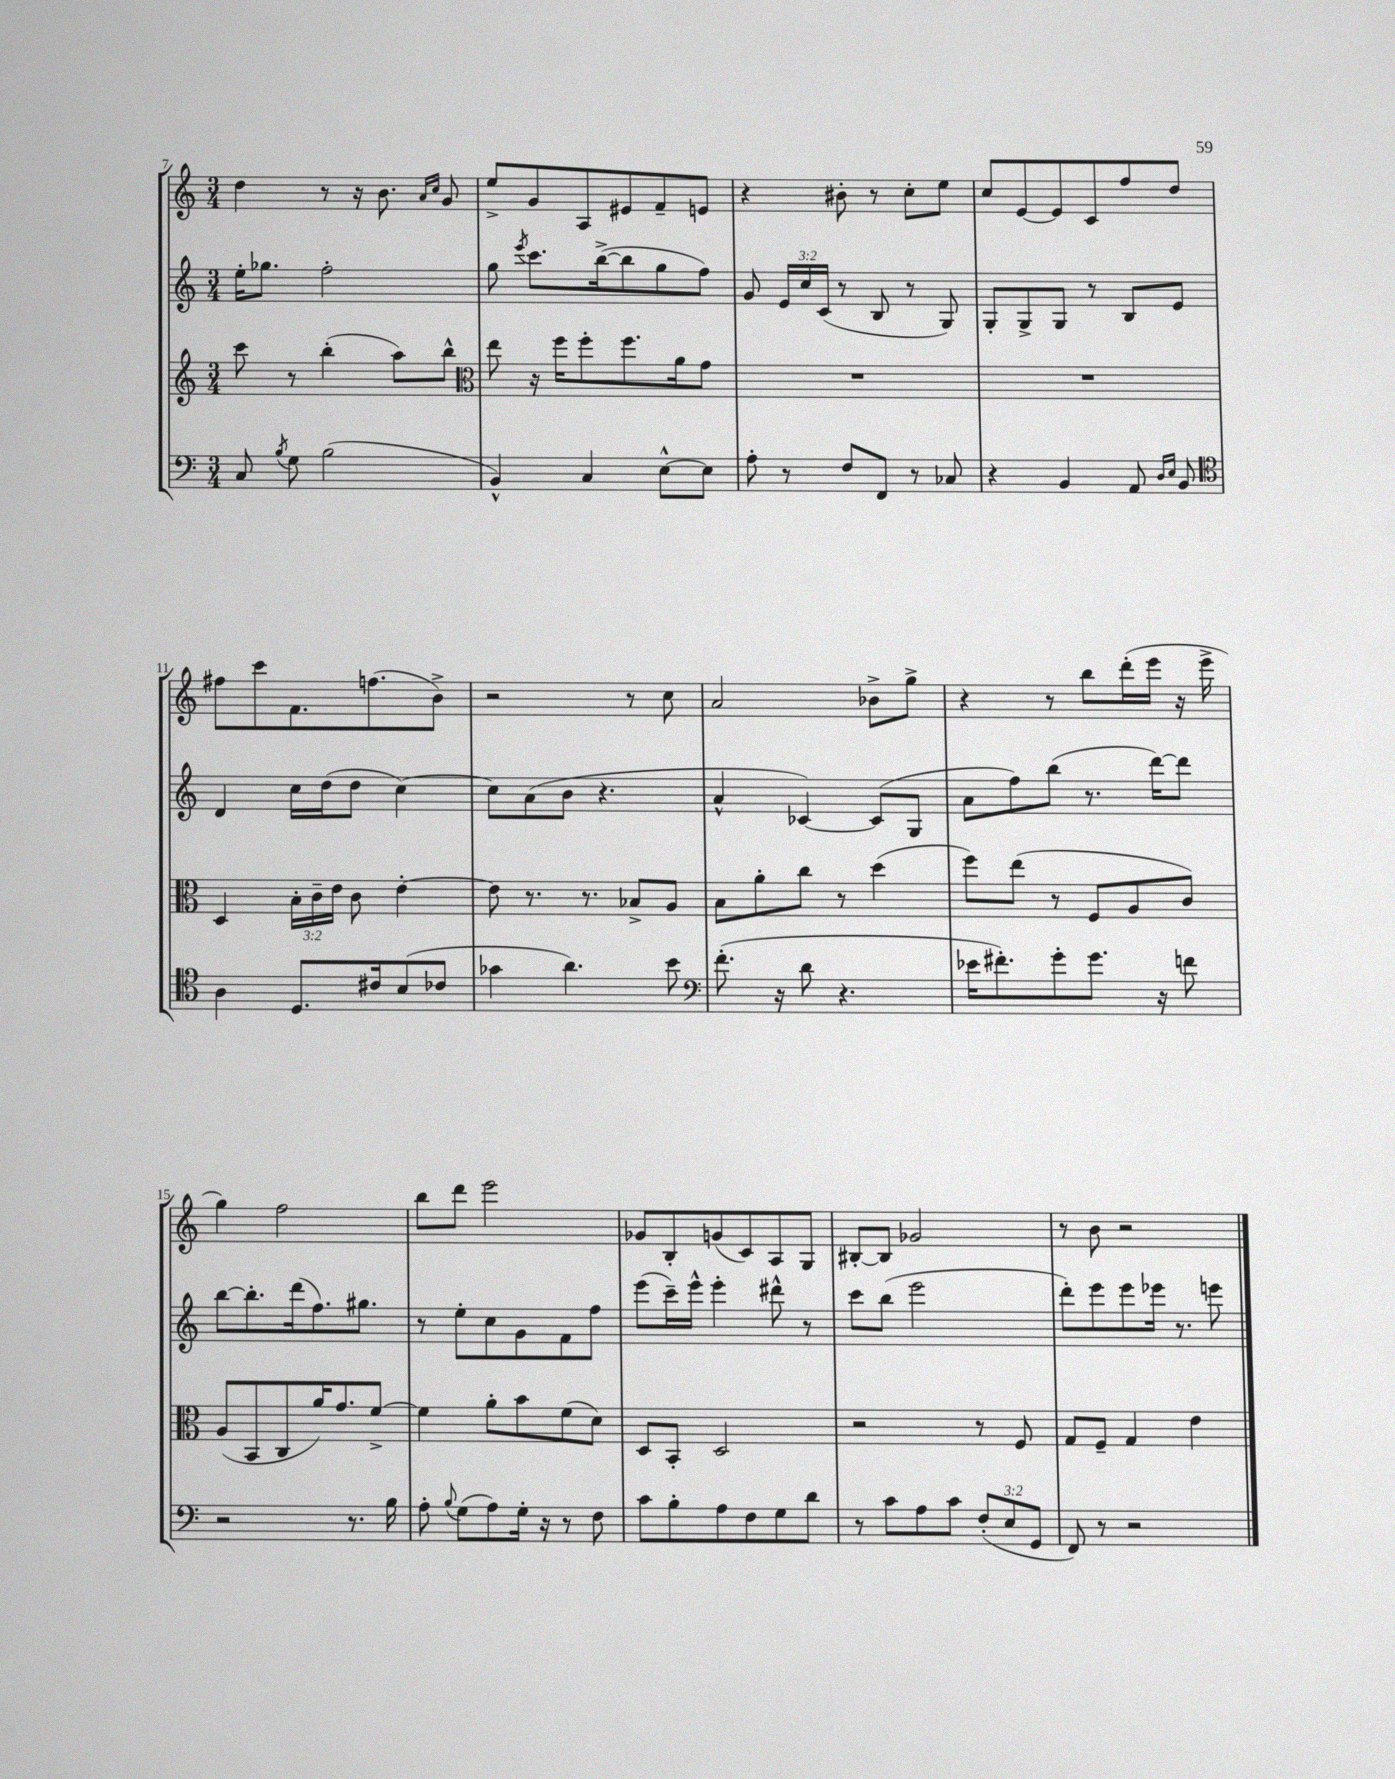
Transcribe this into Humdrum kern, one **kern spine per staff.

**kern	**kern	**kern	**kern
*staff4	*staff3	*staff2	*staff1
*clefF4	*clefG2	*clefG2	*clefG2
*k[]	*k[]	*k[]	*k[]
*M3/4	*M3/4	*M3/4	*M3/4
8C	8ccc	16ee'	4dd
.	.	8.gg-	.
8qB	.	.	.
8G	8r	.	.
(2B	(4bb'	2ff'	8r
.	.	.	16r
.	.	.	8.b
.	8aa)	.	.
.	.	.	16qqa
.	.	.	16qqcc
.	8bb^^	.	8g
=	=	=	=
*	*clefC3	*	*
4BB^^)	8ee	8gg	8ee^
.	.	8qeee	.
.	16r	8.ccc	8g
.	16ff	.	.
4C	8ff'	.	8A
.	.	([16bb^	.
.	8.ff	8bb]	8e#
[8E^^	.	8gg	8f~
.	16a	.	.
8E]	8g	8ff)	8e
=	=	=	=
8A'	2.r	8g	4r
8r	.	24e	.
.	.	24cc	.
.	.	(24c	.
8F	.	8r	8b#'
8FF	.	8B	8r
8r	.	8r	8cc'
8C-	.	8G)	8ee
=	=	=	=
4r	2.r	8G'	8cc
.	.	8G^	[8e
4BB	.	8G	8e]
.	.	8r	8c
8AA	.	8B	8ff
16qqD	.	.	.
16qqE	.	.	.
8BB	.	8e	8dd
=	=	=	=
*clefC4	*	*	*
4A	4D	4d	8ff#
.	.	.	8ccc
8.D	24B'	16cc	8.f
.	24c~	.	.
.	.	(16dd	.
.	24e	.	.
.	8c	8dd	.
16c#	.	.	(8.ff
(8B	[4e'	[4cc)	.
8c-	.	.	8b^)
=	=	=	=
4g-	8e]	8cc]	2r
.	8.r	(8a	.
4.a)	.	8b	.
.	8.r	.	.
.	.	4.r	.
.	8B-^	.	8r
8b	8A	.	8cc
=	=	=	=
*clefF4	*	*	*
(8.f'	8B	4a^^	2a
.	8a'	.	.
16r	.	.	.
8d	8cc	[4c-)	.
4.r	8r	.	.
.	(4dd	(8c-]	8b-^
.	.	8G	8gg^
=	=	=	=
16e-	8ff)	8a	4r
8.f#')	.	.	.
.	(8ee	8ff)	.
8g'	8r	(8bb	8r
8.g	8F	8.r	8bb
.	8A	.	(16ddd'
16r	.	[16ddd)	16eee
8f	8c)	8ddd]	16r
.	.	.	16eee^
=	=	=	=
2r	(8A	[8bb	4gg)
.	8BB	8.bb']	.
.	8C	.	2ff
.	.	(16ddd	.
.	16a)	8.ff)	.
.	8.g	.	.
8.r	.	.	.
.	.	8.gg#	.
.	[8f^	.	.
16B	.	.	.
=	=	=	=
8A'	4f]	8r	8bb
8qqB	.	.	.
(8G	.	8ee'	8ddd
8A)	8a'	8cc	2eee
16G'	8b	8g	.
16r	.	.	.
8r	(8f	8f	.
8F	8d)	8ff	.
=	=	=	=
8c	8D	(8eee	8g-
8B'	8BB'	16ccc~)	8B'
.	.	16eee^^	.
8A	2D	4eee'	(8g
8F	.	.	8c)
8G	.	8ddd#^^	8A
8d	.	8r	8G
=	=	=	=
8r	2r	8ccc	[8B#'
8c	.	(8bb	8B#]
8A	.	2eee	2g-
8c	.	.	.
(12F'	8r	.	.
12E	.	.	.
.	8F	.	.
12GG	.	.	.
=	=	=	=
8FF)	8G	8ddd')	8r
8r	8F~	8eee	8b
2r	4G	8eee	2r
.	.	16eee-	.
.	.	8.r	.
.	4e	.	.
.	.	8eee	.
==	==	==	==
*-	*-	*-	*-
